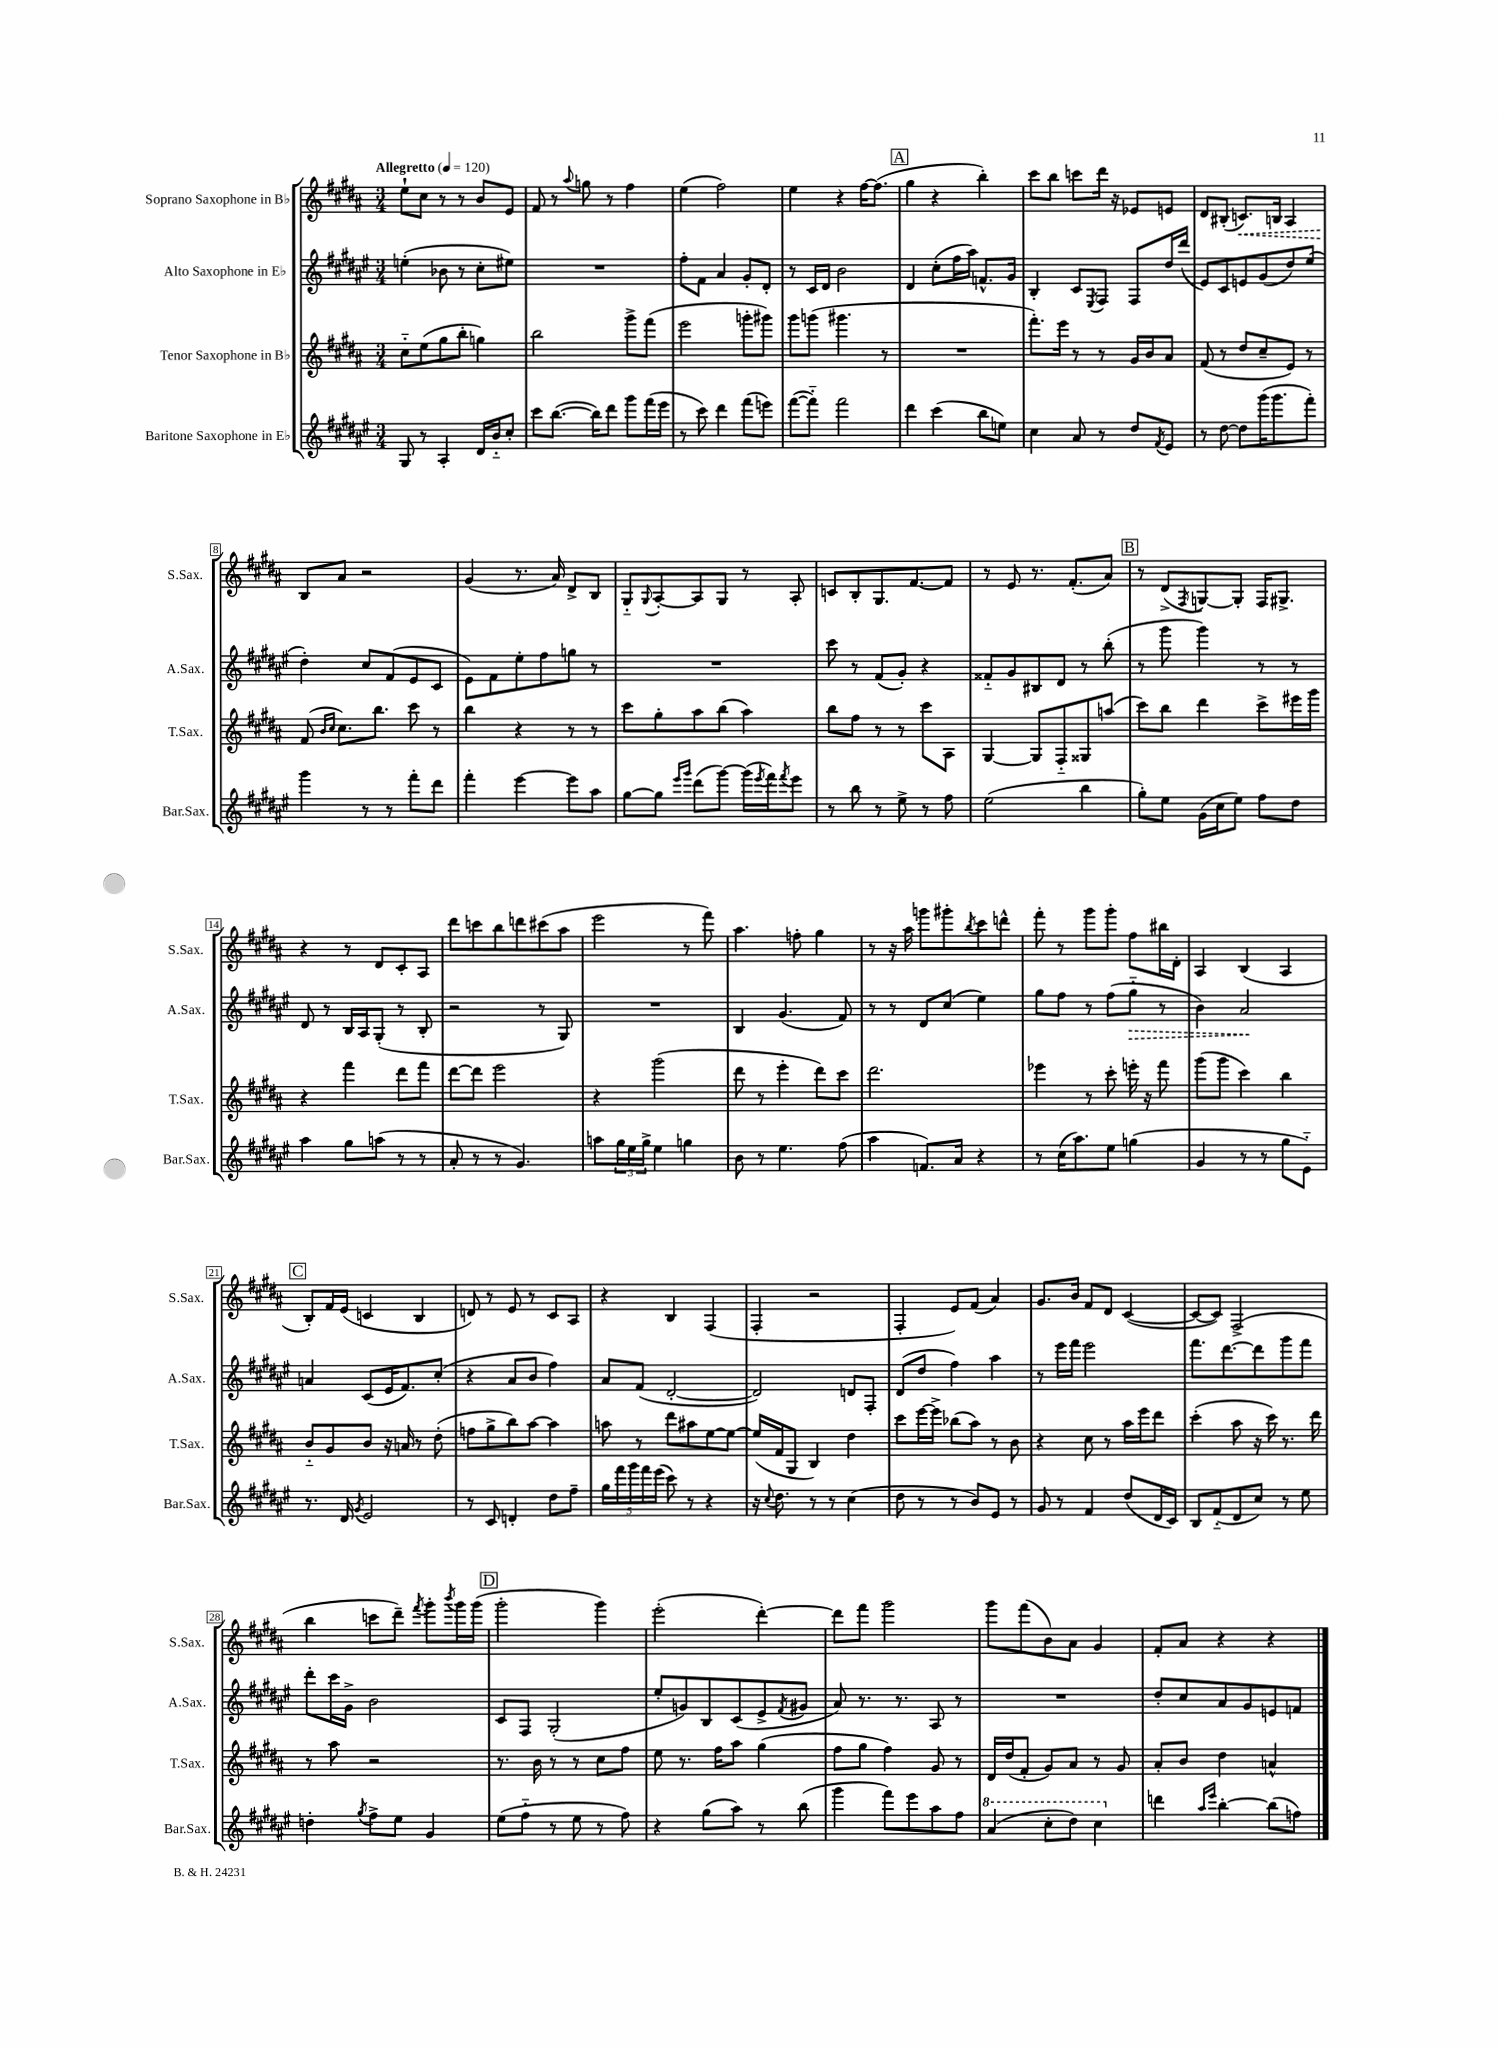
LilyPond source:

<<
\new StaffGroup <<
\new Staff = "s0" \with { instrumentName = "Soprano Saxophone in Bb" shortInstrumentName = "S.Sax." } {
    \clef treble \key b \major \numericTimeSignature \time 3/4 \tempo "Allegretto" 4 = 120
    e''8-! cis''8 r8 r8 b'8 e'8 |
    fis'8 r8 \appoggiatura { ais''8 } g''8 r8 fis''4 |
    e''4( fis''2) |
    e''4 r4 fis''16~ fis''8.( |
    \mark \markup { \box "A" } gis''4 r4 b''4-.) |
    cis'''8 b''8 c'''8 dis'''16 r16 ees'8 e'8 |
    dis'8 bis8-.( \once \override Hairpin.style = #'dashed-line c'8.\<) b16 ais4 |
    b8\! ais'8 r2 |
    gis'4( r8. ais'16) dis'8-> b8 |
    gis8-_ \appoggiatura { gis8 } ais8~-. ais8 gis8 r8 ais8-. |
    c'8 b8-. gis8. fis'8.~ fis'8 |
    r8 e'8 r8. fis'8.-.( ais'8) |
    \mark \markup { \box "B" } r8 dis'8->( \acciaccatura { fis8 } g8~) g8-. fis16 gis8.-> |
    r4 r8 dis'8 cis'8-. ais8 |
    dis'''8 c'''8 b''8 d'''8 cis'''8( ais''8 |
    e'''2 r8 fis'''8) |
    ais''4. f''8-. gis''4 |
    r8 r16 ais''16 g'''8 gis'''8-. \acciaccatura { b''8 } cis'''8 d'''8-^ |
    fis'''8-. r8 gis'''8 gis'''8-. fis''8 bis''16 dis'16-. |
    ais4 b4( ais4 |
    \mark \markup { \box "C" } b8-.) fis'16 e'16( c'4 b4 |
    d'8) r8 e'8 r8 cis'8 ais8 |
    r4 b4 fis4( |
    fis4-. r2 |
    fis4-. e'8) fis'8( ais'4) |
    gis'8. b'16 fis'8 dis'8 cis'4~( |
    cis'8~ cis'8) fis2->( |
    b''4 c'''8 dis'''8--) \acciaccatura { fis'''8 } gis'''8-. \acciaccatura { b'''8 } gis'''16 gis'''16( |
    \mark \markup { \box "D" } gis'''2-. gis'''4) |
    e'''2-.( dis'''4~-.) |
    dis'''8 fis'''8 gis'''2 |
    gis'''8 fis'''8( b'8) ais'8 gis'4 |
    fis'8-. ais'8 r4 r4 \bar "|." |
}
\new Staff = "s1" \with { instrumentName = "Alto Saxophone in Eb" shortInstrumentName = "A.Sax." } {
    \clef treble \key fis \major \numericTimeSignature \time 3/4
    e''4-.( bes'8 r8 cis''8-. eis''8) |
    R2. |
    fis''8-. fis'8 ais'4 gis'8-. dis'8-. |
    r8 cis'16 dis'16 b'2 |
    \mark \markup { \box "A" } dis'4 cis''8-.( fis''16 ais''16) f'8.-^ gis'16 |
    b4-. cis'8 \acciaccatura { eis8 } fis8 fis8 dis''16 dis'''16( |
    eis'8) cis'8 e'8 gis'8( dis''8) eis''8( |
    dis''4-.) cis''8 fis'8( eis'8 cis'8 |
    eis'8) fis'8 eis''8-. fis''8 g''8 r8 |
    R2. |
    cis'''8 r8 fis'8( gis'8-.) r4 |
    fisis'8-_ gis'8 bis8 dis'8 r8 b''8-.( |
    \mark \markup { \box "B" } r8 gis'''8 gis'''4) r8 r8 |
    dis'8 r8 b16 ais16 gis8-.( r8 b8-. |
    r2 r8 gis8) |
    R2. |
    b4 gis'4.( fis'8) |
    r8 r8 dis'8 cis''8( eis''4) |
    gis''8 fis''8 r8 fis''8( \once \override Hairpin.style = #'dashed-line gis''8-_\> r8 |
    b'4) ais'2\! |
    \mark \markup { \box "C" } a'4 cis'8( eis'16 fis'8.) cis''8-.( |
    r4 ais'8 b'8 fis''4) |
    ais'8 fis'8( dis'2~-. |
    dis'2) d'8 fis8-. |
    dis'8( dis''8 fis''4) ais''4 |
    r8 eis'''16 fis'''16 eis'''2 |
    fis'''8. dis'''8.~ dis'''8 gis'''8 fis'''8 |
    dis'''8-. cis'''16 gis'16-> b'2 |
    \mark \markup { \box "D" } cis'8 fis8 gis2-.( |
    eis''8-. g'8) b8 cis'8( eis'8-> \acciaccatura { fis'8 } gis'8 |
    ais'8) r8. r8. ais8 r8 |
    R2. |
    dis''8-. cis''8 ais'8 gis'8 e'8 f'8 \bar "|." |
}
\new Staff = "s2" \with { instrumentName = "Tenor Saxophone in Bb" shortInstrumentName = "T.Sax." } {
    \clef treble \key b \major \numericTimeSignature \time 3/4
    cis''8-_ e''8( gis''8 b''8-. g''4) |
    b''2 gis'''8-> fis'''8( |
    e'''2 g'''8-. gis'''8) |
    gis'''8 g'''8( gis'''4. r8 |
    \mark \markup { \box "A" } R2. |
    fis'''8.-.) e'''16 r8 r8 gis'16 b'16 ais'8 |
    fis'8( r8 dis''8 cis''8-- e'8) r8 |
    fis'8( \grace { b'16 cis''16 } cis''8.) b''8. cis'''8 r8 |
    b''4 r4 r8 r8 |
    cis'''8 gis''8-. ais''8 b''8( ais''4) |
    b''8 fis''8 r8 r8 cis'''8 ais8 |
    gis4~ gis8 fis8-_ gisis8 a''8( |
    \mark \markup { \box "B" } cis'''8) b''8 dis'''4 cis'''8-> eis'''16 gis'''16 |
    r4 fis'''4 dis'''8 fis'''8 |
    dis'''8~ dis'''8 e'''2 |
    r4 gis'''2( |
    dis'''8 r8 e'''4-. dis'''8) cis'''8 |
    dis'''2. |
    ees'''4 r8 cis'''8-. e'''16-. r16 fis'''8 |
    gis'''8( gis'''8 cis'''4) b''4 |
    \mark \markup { \box "C" } b'8-_ gis'8 b'8 r16 a'16 r8 dis''8-.( |
    f''8 gis''8-> b''8) ais''8~ ais''4 |
    a''8 r8 dis'''8 ais''8 e''8~ e''8~ |
    e''16( fis'16 gis8 b4) dis''4 |
    cis'''8 e'''16~ e'''16-> bes''8( ais''8) r8 b'8 |
    r4 cis''8 r8 ais''16 e'''16 dis'''8 |
    cis'''4-.( ais''8 r16 cis'''16) r8. dis'''16 |
    r8 ais''8 r2 |
    \mark \markup { \box "D" } r8. b'16 r8 r8 cis''8 fis''8 |
    e''8 r8. fis''16 ais''8 gis''4( |
    fis''8 gis''8 fis''4) gis'8 r8 |
    dis'16 dis''16( fis'8-. gis'8) ais'8 r8 gis'8 |
    ais'8-. b'8 dis''4 a'4-^ \bar "|." |
}
\new Staff = "s3" \with { instrumentName = "Baritone Saxophone in Eb" shortInstrumentName = "Bar.Sax." } {
    \clef treble \key fis \major \numericTimeSignature \time 3/4
    gis8 r8 ais4-. dis'16 b'16-_ cis''8-. |
    cis'''8 b''8.~( b''16) dis'''8 gis'''8 fis'''16( eis'''16 |
    r8 cis'''8) dis'''4 fis'''8( e'''8) |
    fis'''8~( fis'''8-_) fis'''2 |
    \mark \markup { \box "A" } dis'''4 cis'''4( b''8 e''8) |
    cis''4 ais'8 r8 dis''8 \acciaccatura { fis'8 } eis'8 |
    r8 dis''8~ dis''8 gis'''16( gis'''8. fis'''8-.) |
    gis'''4 r8 r8 fis'''8-. dis'''8 |
    fis'''4-. eis'''4~ eis'''8 ais''8 |
    gis''8~ gis''8 \grace { eis'''16 gis'''16 } dis'''8( gis'''8~) gis'''16( \acciaccatura { eis'''8 } fis'''16) \acciaccatura { fis'''8 } eis'''8 |
    r8 b''8 r8 eis''8-> r8 fis''8 |
    eis''2( b''4 |
    \mark \markup { \box "B" } gis''8-.) eis''8 gis'16( cis''16 eis''8) fis''8 dis''8 |
    ais''4 gis''8 a''8( r8 r8 |
    ais'8-. r8 r8 gis'4.) |
    a''8 \tuplet 3/2 { gis''16 eis''16 gis''16-> } eis''4 g''4 |
    b'8 r8 eis''4. fis''8( |
    ais''4 f'8.) ais'16 r4 |
    r8 cis''16( ais''8.) eis''8 g''4( |
    gis'4 r8 r8 gis''8 eis'8-_) |
    \mark \markup { \box "C" } r8. dis'16 \acciaccatura { gis'8 } eis'2 |
    r8 cis'8 d'4-. dis''8 fis''8-- |
    \tuplet 5/4 { gis''16 fis'''16 gis'''16 fis'''16 eis'''16( } cis'''8) r8 r4 |
    r16 \appoggiatura { cis''8 } dis''8. r8 r8 cis''4( |
    dis''8 r8 r8 b'8) eis'8 r8 |
    gis'8 r8 fis'4 dis''8( dis'16 cis'16) |
    b8 fis'8-_( dis'8 cis''8) r8 eis''8 |
    d''4-. \acciaccatura { gis''8 } fis''8-> eis''8 gis'4 |
    \mark \markup { \box "D" } eis''8( fis''8-_ r8 eis''8 r8 fis''8) |
    r4 gis''8( ais''8) r8 b''8( |
    gis'''4 fis'''8) eis'''8 ais''8 fis''8 |
    \ottava #1 ais''4( cis'''8-. dis'''8) cis'''4 \ottava #0 |
    d'''4 \grace { ais''16 eis'''16 } b''4~-. b''8( f''8) \bar "|." |
}
>>
>>
\layout { \context { \Score \override BarNumber.stencil = #(make-stencil-boxer 0.1 0.3 ly:text-interface::print) } }
